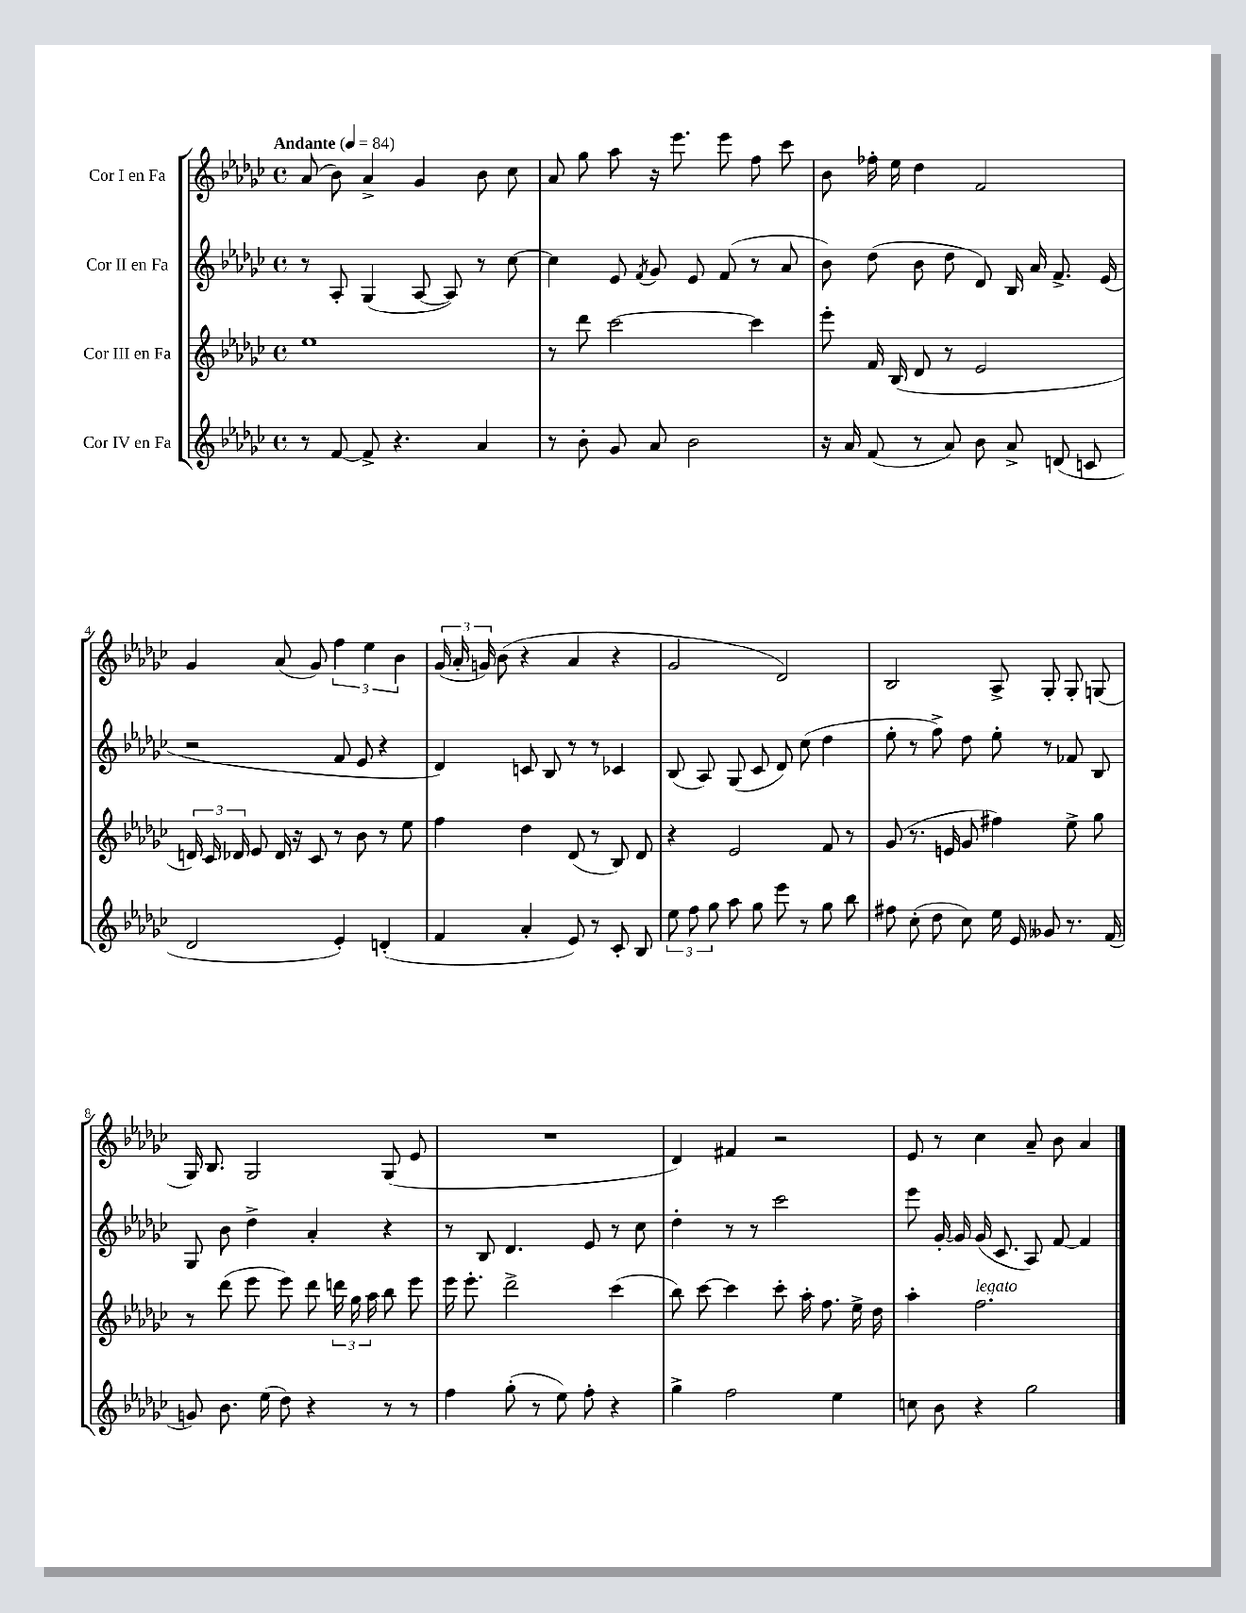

**kern	**kern	**kern	**kern
*part4	*part3	*part2	*part1
*staff4	*staff3	*staff2	*staff1
*I"Cor IV en Fa	*I"Cor III en Fa	*I"Cor II en Fa	*I"Cor I en Fa
*clefG2	*clefG2	*clefG2	*clefG2
*k[b-e-a-d-g-c-]	*k[b-e-a-d-g-c-]	*k[b-e-a-d-g-c-]	*k[b-e-a-d-g-c-]
*M4/4	*M4/4	*M4/4	*M4/4
*met(c)	*met(c)	*met(c)	*met(c)
*MM84	*MM84	*MM84	*MM84
=1	=1	=1	=1
!	!	!	!LO:TX:a:B:t=Andante
8r	1ee-	8r	(8a-/
[8f/	.	8A-'/	8b-\)
8f^/]	.	(4G-/	4a-^/
4.r	.	.	.
.	.	[8A-/	4g-/
.	.	8A-/])	.
4a-/	.	8r	8b-\
.	.	[8cc-\	8cc-\
=2	=2	=2	=2
8r	8r	4cc-\]	8a-/
8b-'\	8ddd-\	.	8gg-\
8g-/	[2ccc-\	8e-/	8aa-\
.	.	8qf/	.
8a-/	.	8g-/	16r
.	.	.	8.eee-\
2b-\	.	8e-/	.
.	.	(8f/	8eee-\
.	4ccc-\]	8r	8ff\
.	.	8a-/	8ccc-\
=3	=3	=3	=3
16r	8eee-'\	8b-\)	8b-\
16a-/	.	.	.
(8f/	16f/	(8dd-\	16ff-X'\
.	(16B-/	.	16ee-\
8r	8d-/	8b-\	4dd-\
8a-/)	8r	8dd-\	.
8b-\	2e-/	8d-/)	2f/
8a-^/	.	16B-/	.
.	.	16a-/	.
(8dn/	.	8.f^/	.
8cn/	.	.	.
.	.	(16e-/	.
!!LO:LB:g=z
=4	=4	=4	=4
2d-/	24dn/)	2r	4g-/
.	24c-/	.	.
.	24d-X/	.	.
.	8e-/	.	.
.	16d-/	.	(8a-/
.	16r	.	.
.	8c-/	.	8g-/)
4e-'/)	8r	8f/	6ff\
.	8b-\	8e-/	.
.	.	.	6ee-\
(4dn'/	8r	4r	.
.	.	.	6b-\
.	8ee-\	.	.
=5	=5	=5	=5
4f/	4ff\	4d-/)	(24g-/
.	.	.	24a-'/
.	.	.	24gn/)
.	.	.	(8b-\
4a-'/	4dd-\	8cn/	4r
.	.	8B-/	.
8e-/)	(8d-/	8r	4a-/
8r	8r	8r	.
8c-'/	8B-/)	4c-X/	4r
8B-/	8d-/	.	.
=6	=6	=6	=6
12ee-\	4r	(8B-/	2g-/
12ff\	.	.	.
.	.	8A-/)	.
12gg-\	.	.	.
8aa-\	2e-/	(8G-/	.
8gg-\	.	8c-/	.
8eee-\	.	8d-/)	2d-/)
8r	.	(8cc-\	.
8gg-\	8f/	4dd-\	.
8bb-\	8r	.	.
=7	=7	=7	=7
8ff#X\	(8g-/	8ee-'\	2B-/
(8cc-'\	8.r	8r	.
8dd-\	.	8ff^\)	.
.	16en/	.	.
8cc-\)	8g-/	8dd-\	.
16ee-\	4ff#X\)	8ee-'\	8A-^/
16e-/	.	.	.
8g--X/	.	8r	8G-'/
8.r	8ee-^\	8f-X/	8G-'/
.	8gg-\	8B-/	(8Gn/
(16f/	.	.	.
!!LO:LB:g=z
=8	=8	=8	=8
8gn/)	8r	8G-/	16G-/)
.	.	.	8.B-/
8.b-\	(8ddd-\	8b-\	.
.	8eee-\	4dd-^\	2G-/
(16ee-\	.	.	.
8dd-\)	8eee-\)	.	.
4r	8ddd-\	4a-'/	.
.	24dddn\	.	.
.	24gg-\	.	.
.	24aa-\	.	.
8r	8bb-\	4r	(8G-/
8r	8eee-\	.	8e-/
=9	=9	=9	=9
4ff\	16eee-\	8r	1r
.	8.eee-'\	.	.
.	.	8B-/	.
(8gg-'\	2ddd-^\	4.d-/	.
8r	.	.	.
8ee-\)	.	.	.
8ff'\	.	8e-/	.
4r	(4ccc-\	8r	.
.	.	8cc-\	.
=10	=10	=10	=10
4gg-^\	8bb-\)	4dd-'\	4d-/)
.	[8ccc-\	.	.
2ff\	4ccc-\]	8r	4f#X/
.	.	8r	.
.	8ccc-'\	2ccc-\	2r
.	16aa-'\	.	.
.	8.ff\	.	.
4ee-\	.	.	.
.	16ee-^\	.	.
.	16dd-\	.	.
=11	=11	=11	=11
8ccn\	4aa-'\	8eee-\	8e-/
8b-\	.	[16g-'/	8r
.	.	16g-/]	.
!	!LO:TX:a:i:t=legato	!	!
4r	2.ff\	(16g-/	4cc-\
.	.	8.c-/	.
2gg-\	.	8A-/)	8a-~/
.	.	[8f/	8b-\
.	.	4f/]	4a-/
==	==	==	==
*-	*-	*-	*-
